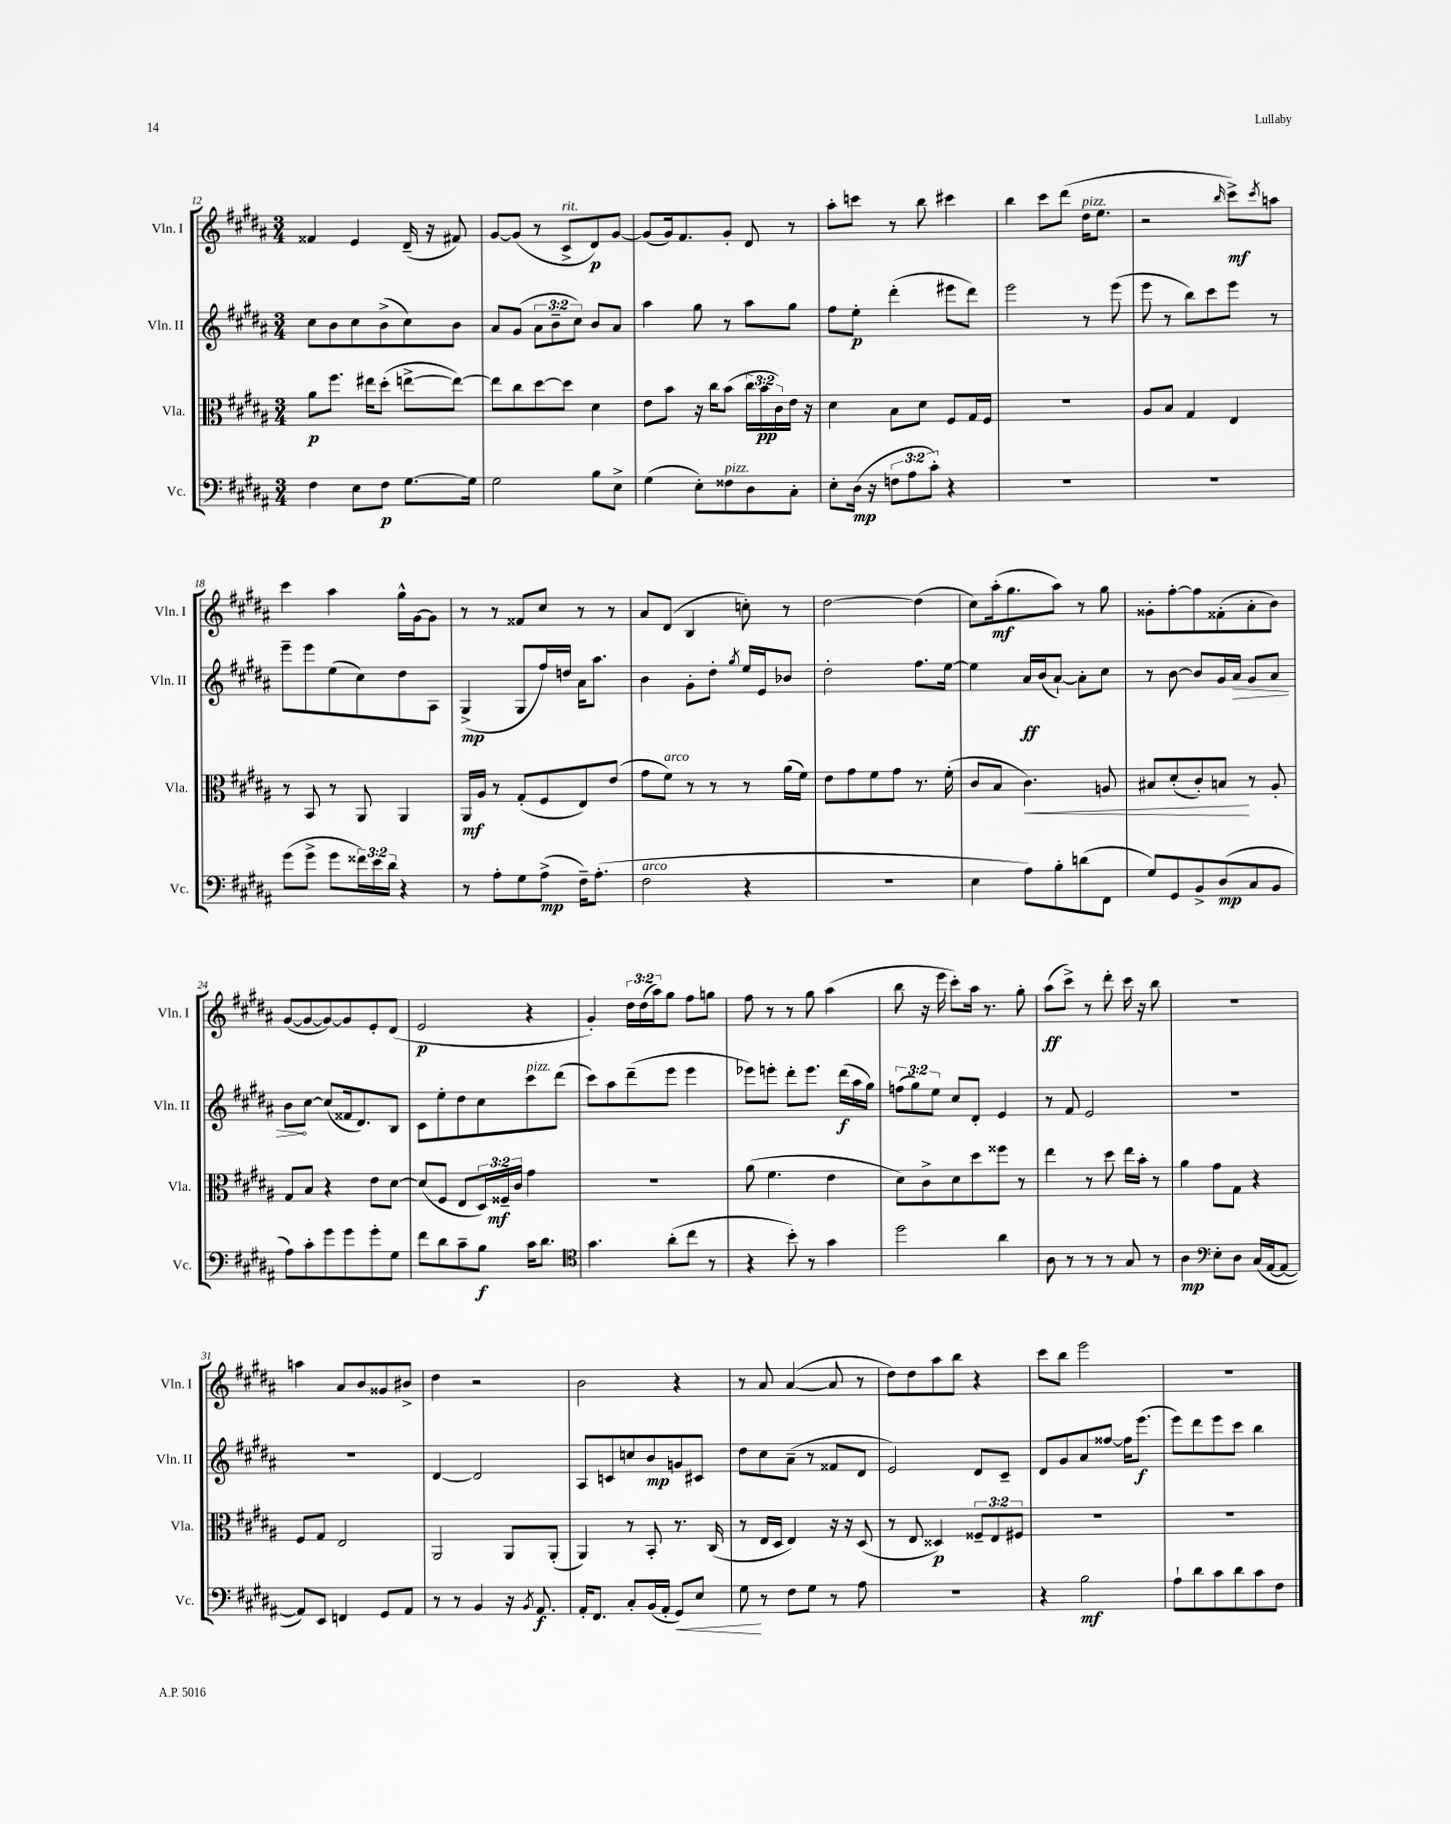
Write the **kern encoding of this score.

**kern	**dynam	**kern	**dynam	**kern	**dynam	**kern	**dynam
*part4	*part4	*part3	*part3	*part2	*part2	*part1	*part1
*staff4	*staff4	*staff3	*staff3	*staff2	*staff2	*staff1	*staff1
*I"Vc.	*	*I"Vla.	*	*I"Vln. II	*	*I"Vln. I	*
*I'Vc.	*	*I'Vla.	*	*I'Vln. II	*	*I'Vln. I	*
*clefF4	*	*clefC3	*	*clefG2	*	*clefG2	*
*k[f#c#g#d#a#]	*	*k[f#c#g#d#a#]	*	*k[f#c#g#d#a#]	*	*k[f#c#g#d#a#]	*
*M3/4	*	*M3/4	*	*M3/4	*	*M3/4	*
=12	=12	=12	=12	=12	=12	=12	=12
4F#\	.	8a#\L	p	8cc#\L	.	4f##X/	.
.	.	8.ff#\J	.	8b\	.	.	.
8E\L	.	.	.	8cc#\	.	4e/	.
.	.	16ee#X\KL	.	.	.	.	.
8F#\J	p	(8dd#'\J	.	(8b^\	.	.	.
[8.G#\L	.	[8een^\L	.	8cc#\)	.	(16d#~/	.
.	.	.	.	.	.	16r	.
.	.	8ee\J_)	.	8b\J	.	8f#X/)	.
16G#\Jk]	.	.	.	.	.	.	.
=13	=13	=13	=13	=13	=13	=13	=13
2G#\	.	8ee\L]	.	8a#/L	.	[8g#/L	.
.	.	8cc#\	.	(8g#/J	.	(8g#/J]	.
.	.	[8dd#\	.	12a#\L	.	8r	.
.	.	.	.	12b~\	.	.	.
!	!	!	!	!	!	!LO:TX:a:i:t=rit.	!
.	.	8dd#\J]	.	.	.	8c#^/L	.
.	.	.	.	12cc#\J)	.	.	.
8B\L	.	4d#\	.	8b/L	.	8d#/)	p
8E^\J	.	.	.	8a#/J	.	[8g#/J	.
=14	=14	=14	=14	=14	=14	=14	=14
(4G#\	.	8e\L	.	4aa#\	.	(8g#/L]	.
.	.	8b\J	.	.	.	16g#/k)	.
.	.	.	.	.	.	8.f#/	.
8E'\L)	.	16r	.	8gg#\	.	.	.
.	.	16cc#\KL	.	.	.	.	.
!LO:TX:a:i:t=pizz.	!	!	!	!	!	!	!
8F##X\	.	(8b\J	.	8r	.	8g#'/J	.
8D#\	.	24cc#\LL	.	8aa#\L	.	8d#/	.
.	.	24b\	pp	.	.	.	.
.	.	24c#\)	.	.	.	.	.
8C#'\J	.	16e\JJ	.	8gg#\J	.	8r	.
.	.	16r	.	.	.	.	.
=15	=15	=15	=15	=15	=15	=15	=15
8E'\L	.	4d#\	.	8ff#\L	.	8aa#'\L	.
(16D#\Jk	mp	.	.	8ee'\J	p	8cccn\J	.
16r	.	.	.	.	.	.	.
12Fn\L	.	8B\L	.	(4ddd#'\	.	8r	.
12A#\	.	.	.	.	.	.	.
.	.	8d#\J	.	.	.	8bb\	.
12c#'\J)	.	.	.	.	.	.	.
4r	.	8F#/L	.	8eee#X\L	.	4ccc#X\	.
.	.	16G#/L	.	8ddd#\J)	.	.	.
.	.	16F#/JJ	.	.	.	.	.
=16	=16	=16	=16	=16	=16	=16	=16
2.r	.	2.r	.	2eee\	.	4bb\	.
.	.	.	.	.	.	8ccc#\L	.
.	.	.	.	.	.	(8ddd#\J	.
!	!	!	!	!	!	!LO:TX:a:i:t=pizz.	!
.	.	.	.	8r	.	16dd#\KL	.
.	.	.	.	.	.	8.ee\J	.
.	.	.	.	(8eee\	.	.	.
=17	=17	=17	=17	=17	=17	=17	=17
2.r	.	8A#/L	.	8eee\	.	2r	.
.	.	8B/J	.	8r	.	.	.
.	.	4G#/	.	8bb\L)	.	.	.
.	.	.	.	8ccc#\	.	.	.
.	.	.	.	.	.	16qqbb/	.
.	.	4E/	.	8eee\J	.	8ccc#^\L)	mf
.	.	.	.	.	.	8qccc#/	.
.	.	.	.	8r	.	8aan\J	.
!!LO:LB:g=z
=18	=18	=18	=18	=18	=18	=18	=18
(8g#\L	.	8r	.	8eee~\L	.	4ccc#\	.
8g#^\J	.	8BB/	.	8eee\	.	.	.
8g#\L	.	8r	.	(8ee\	.	4aa#\	.
24f##X\L)	.	8AA#/	.	8cc#\)	.	.	.
24e\	.	.	.	.	.	.	.
24d#\JJ	.	.	.	.	.	.	.
4r	.	4AA#/	.	8dd#\	.	16gg#^^\LL	.
.	.	.	.	.	.	[16g#\J	.
.	.	.	.	8A#\J	.	8g#\J]	.
=19	=19	=19	=19	=19	=19	=19	=19
8r	.	16AA#/LL	mf	(4G#^/	mp	8r	.
.	.	16A#/JJ	.	.	.	.	.
8A#'\L	.	8r	.	.	.	8r	.
8G#\	.	(8G#'/L	.	8G#/L	.	8f##X/L	.
(8A#^\J	mp	8F#/	.	16ff#/L)	.	8cc#/J	.
.	.	.	.	16ddn/JJ	.	.	.
16F#~\KL)	.	8E/)	.	16a#\KL	.	8r	.
(8.A#'\J	.	.	.	8.aa#\J	.	.	.
.	.	(8e/J	.	.	.	8r	.
=20	=20	=20	=20	=20	=20	=20	=20
!LO:TX:a:i:t=arco	!	!	!	!	!	!	!
2F#\	.	8g#\L	.	4b\	.	8a#/L	.
!	!	!LO:TX:a:i:t=arco	!	!	!	!	!
.	.	8f#\J)	.	.	.	(8d#/J	.
.	.	8r	.	8g#'\L	.	4B/	.
.	.	8r	.	8dd#'\J	.	.	.
.	.	.	.	8qgg#/	.	.	.
4r	.	8r	.	16ee/LL	.	8ccn'\)	.
.	.	.	.	16e/J	.	.	.
.	.	(16a#\LL	.	8b-X/J	.	8r	.
.	.	16f#\JJ)	.	.	.	.	.
=21	=21	=21	=21	=21	=21	=21	=21
2.r	.	8e\L	.	2dd#'\	.	[2dd#\	.
.	.	8g#\	.	.	.	.	.
.	.	8f#\	.	.	.	.	.
.	.	8g#\J	.	.	.	.	.
.	.	8.r	.	8.ff#\L	.	(4dd#\]	.
.	.	(16f#'\	.	[16ee\Jk	.	.	.
=22	=22	=22	=22	=22	=22	=22	=22
4E\	.	8c#/L	.	4ee\]	.	8cc#\L)	.
.	.	8B/J	.	.	.	(16aa#'\k	mf
.	.	.	.	.	.	8.gg#\	.
!	!	!	!LO:HP:b	!	!	!	!
8A#\L)	.	4.c#\)	<	16a#/LL	ff	.	.
.	.	.	.	(16b/J	.	.	.
8B'\	.	.	.	[8a#`/J)	.	8aa#\J)	.
(8dn\	.	.	.	8a#'\L]	.	8r	.
8FF#\J	.	8An/	.	8cc#\J	.	8gg#\	.
=23	=23	=23	=23	=23	=23	=23	=23
8G#/L)	.	8B#X/L	.	8r	.	8g##X'\L	.
8GG#/	.	(8d#'/	.	[8b\	.	[8ff#'\	.
8BB^/	.	8c#'/)	.	8b/L]	.	8ff#\]	.
(8D#/	mp	8Bn/J	.	16g#/L	.	(8f##X'\	.
!	!	!	!	!	!LO:HP:b	!	!
.	.	.	.	16a#/JJ	>	.	.
8C#/	.	8r	[	8g#/L	.	8a#'\	.
8BB/J	.	8A#'/	.	8a#/J	.	8b\J)	.
!!LO:LB:g=z
=24	=24	=24	=24	=24	=24	=24	=24
8A#\L)	.	8G#/L	.	8b\L	.	([8g#/L	.
8c#'\	.	8B/J	.	[8cc#\J	]	8g#/_	.
8g#\	.	4r	.	(8cc#/L]	.	8g#/_)	.
8g#\	.	.	.	16f##X/k	.	8g#/]	.
.	.	.	.	8.d#/)	.	.	.
8g#'\	.	8e\L	.	.	.	8e'/	.
8G#\J	.	[8d#\J	.	8B/J	.	(8d#/J	.
=25	=25	=25	=25	=25	=25	=25	=25
8f#\L	.	(8d#/L]	.	8c#\L	.	2e/	p
8d#\	.	8F#/J	.	8ee'\	.	.	.
8c#~\	.	8E/L	.	8dd#\	.	.	.
8B\J	f	24D#/L)	.	8cc#\	.	.	.
.	.	24F##X~/	mf	.	.	.	.
.	.	24c#/JJ	.	.	.	.	.
!	!	!	!	!LO:TX:a:i:t=pizz.	!	!	!
16c#\KL	.	4g#\	.	8ccc#\	.	4r	.
8.d#\J	.	.	.	.	.	.	.
.	.	.	.	(8ddd#\J	.	.	.
=26	=26	=26	=26	=26	=26	=26	=26
*clefC4	*	*	*	*	*	*	*
4.g#\	.	2.r	.	8ccc#\L)	.	4g#'/)	.
.	.	.	.	8aa#\	.	.	.
.	.	.	.	(8ddd#~\	.	24dd#\LL	.
.	.	.	.	.	.	(24dd#\	.
.	.	.	.	.	.	24aa#\J)	.
(8a#'\L	.	.	.	8eee\J	.	8gg#\J	.
8cc#\J	.	.	.	4eee\	.	8ff#\L	.
8r	.	.	.	.	.	8ggn\J	.
=27	=27	=27	=27	=27	=27	=27	=27
4r	.	(8a#\	.	8eee-X\L)	.	8ff#\	.
.	.	4.f#\	.	8eeen'\J	.	8r	.
8b'\)	.	.	.	8ddd#'\L	.	8r	.
8r	.	.	.	8.eee\J	.	8gg#\	.
4g#\	.	4e\	.	.	.	(4aa#\	.
.	.	.	.	(16ddd#\LL	f	.	.
.	.	.	.	16aa#\	.	.	.
.	.	.	.	16gg#\JJ)	.	.	.
=28	=28	=28	=28	=28	=28	=28	=28
2dd#\	.	8d#\L)	.	(12ffn\L	.	8bb\	.
.	.	.	.	12gg#\)	.	.	.
.	.	8c#^\	.	.	.	16r	.
.	.	.	.	12ee\J	.	.	.
.	.	.	.	.	.	16eee\	.
.	.	8d#\	.	8cc#/L	.	8ccc#'\L)	.
.	.	8dd#\	.	8d#'/J	.	16aa#\Jk	.
.	.	.	.	.	.	8.r	.
4a#\	.	8ff##X\J	.	4e/	.	.	.
.	.	8r	.	.	.	8gg#'\	.
=29	=29	=29	=29	=29	=29	=29	=29
8A#\	.	4ee\	.	8r	.	(8aa#\L	ff
8r	.	.	.	8f#/	.	8ccc#^\J)	.
8r	.	8r	.	2e/	.	8r	.
8r	.	8dd#\	.	.	.	8ddd#'\	.
8G#/	.	16ee\LL	.	.	.	16ccc#\	.
.	.	16b'\JJ	.	.	.	16r	.
8r	.	8r	.	.	.	8bb\	.
=30	=30	=30	=30	=30	=30	=30	=30
4A#\	mp	4a#\	.	2.r	.	2.r	.
*clefF4	*	*	*	*	*	*	*
8E'\L	.	8g#\L	.	.	.	.	.
8D#\J	.	8G#\J	.	.	.	.	.
(16C#/LL	.	4r	.	.	.	.	.
[16AA#/J	.	.	.	.	.	.	.
8AA#/J_	.	.	.	.	.	.	.
!!LO:LB:g=z
=31	=31	=31	=31	=31	=31	=31	=31
8AA#/L])	.	8F#/L	.	2.r	.	4aan\	.
8EE/J	.	8G#/J	.	.	.	.	.
4FFn/	.	2E/	.	.	.	8a#/L	.
.	.	.	.	.	.	8b/	.
8GG#/L	.	.	.	.	.	8g##X/	.
8AA#/J	.	.	.	.	.	8b#X^/J	.
=32	=32	=32	=32	=32	=32	=32	=32
8r	.	2AA#/	.	[4d#/	.	4dd#\	.
8r	.	.	.	.	.	.	.
4BB/	.	.	.	2d#/]	.	2r	.
16r	.	8AA#/L	.	.	.	.	.
8qBB/	.	.	.	.	.	.	.
8.AA#/	f	.	.	.	.	.	.
.	.	(8AA#'/J	.	.	.	.	.
=33	=33	=33	=33	=33	=33	=33	=33
16AA#'/KL	.	4AA#/)	.	8A#/L	.	2b\	.
8.FF#/J	.	.	.	.	.	.	.
.	.	.	.	8cn/	.	.	.
8C#'/L	.	8r	.	8ccn/	.	.	.
(16BB/L	.	8BB'/	.	8b/	mp	.	.
16AA#'/JJ	.	.	.	.	.	.	.
!	!LO:HP:b	!	!	!	!	!	!
8GG#/L)	<	8.r	.	8gn/	.	4r	.
8E/J	.	.	.	8c#X/J	.	.	.
.	.	(16C#/	.	.	.	.	.
=34	=34	=34	=34	=34	=34	=34	=34
8G#\	.	8r	.	8dd#\L	.	8r	.
8r	[	16E/LL	.	8cc#\	.	8a#/	.
.	.	16D#/JJ	.	.	.	.	.
8F#\L	.	4E/)	.	(8a#~\J	.	([4a#/	.
8G#\J	.	.	.	8r	.	.	.
8r	.	16r	.	8f##X/L	.	8a#/]	.
.	.	16r	.	.	.	.	.
8A#\	.	(8D#/	.	8d#/J	.	8r	.
=35	=35	=35	=35	=35	=35	=35	=35
2.r	.	8r	.	2e/)	.	8dd#\L)	.
.	.	8E/	.	.	.	8dd#\	.
.	.	4D##X/)	p	.	.	8aa#\	.
.	.	.	.	.	.	8bb\J	.
.	.	12F##X~/L	.	8d#/L	.	4r	.
.	.	12E/	.	.	.	.	.
.	.	.	.	8c#~/J	.	.	.
.	.	12F#X/J	.	.	.	.	.
=36	=36	=36	=36	=36	=36	=36	=36
4r	.	2.r	.	8d#/L	.	8ccc#\L	.
.	.	.	.	8g#/	.	8bb\J	.
2B\	mf	.	.	8a#/	.	2eee\	.
.	.	.	.	[8ff##X/J	.	.	.
.	.	.	.	16ff##\KL]	.	.	.
.	.	.	.	(8.eee\J	f	.	.
=37	=37	=37	=37	=37	=37	=37	=37
8A#`\L	.	2.r	.	8eee\L)	.	2.r	.
8d#\	.	.	.	8ddd#\	.	.	.
8c#\	.	.	.	8eee\	.	.	.
8d#\	.	.	.	8ccc#\J	.	.	.
8c#\	.	.	.	4bb\	.	.	.
8F#\J	.	.	.	.	.	.	.
==	==	==	==	==	==	==	==
*-	*-	*-	*-	*-	*-	*-	*-
